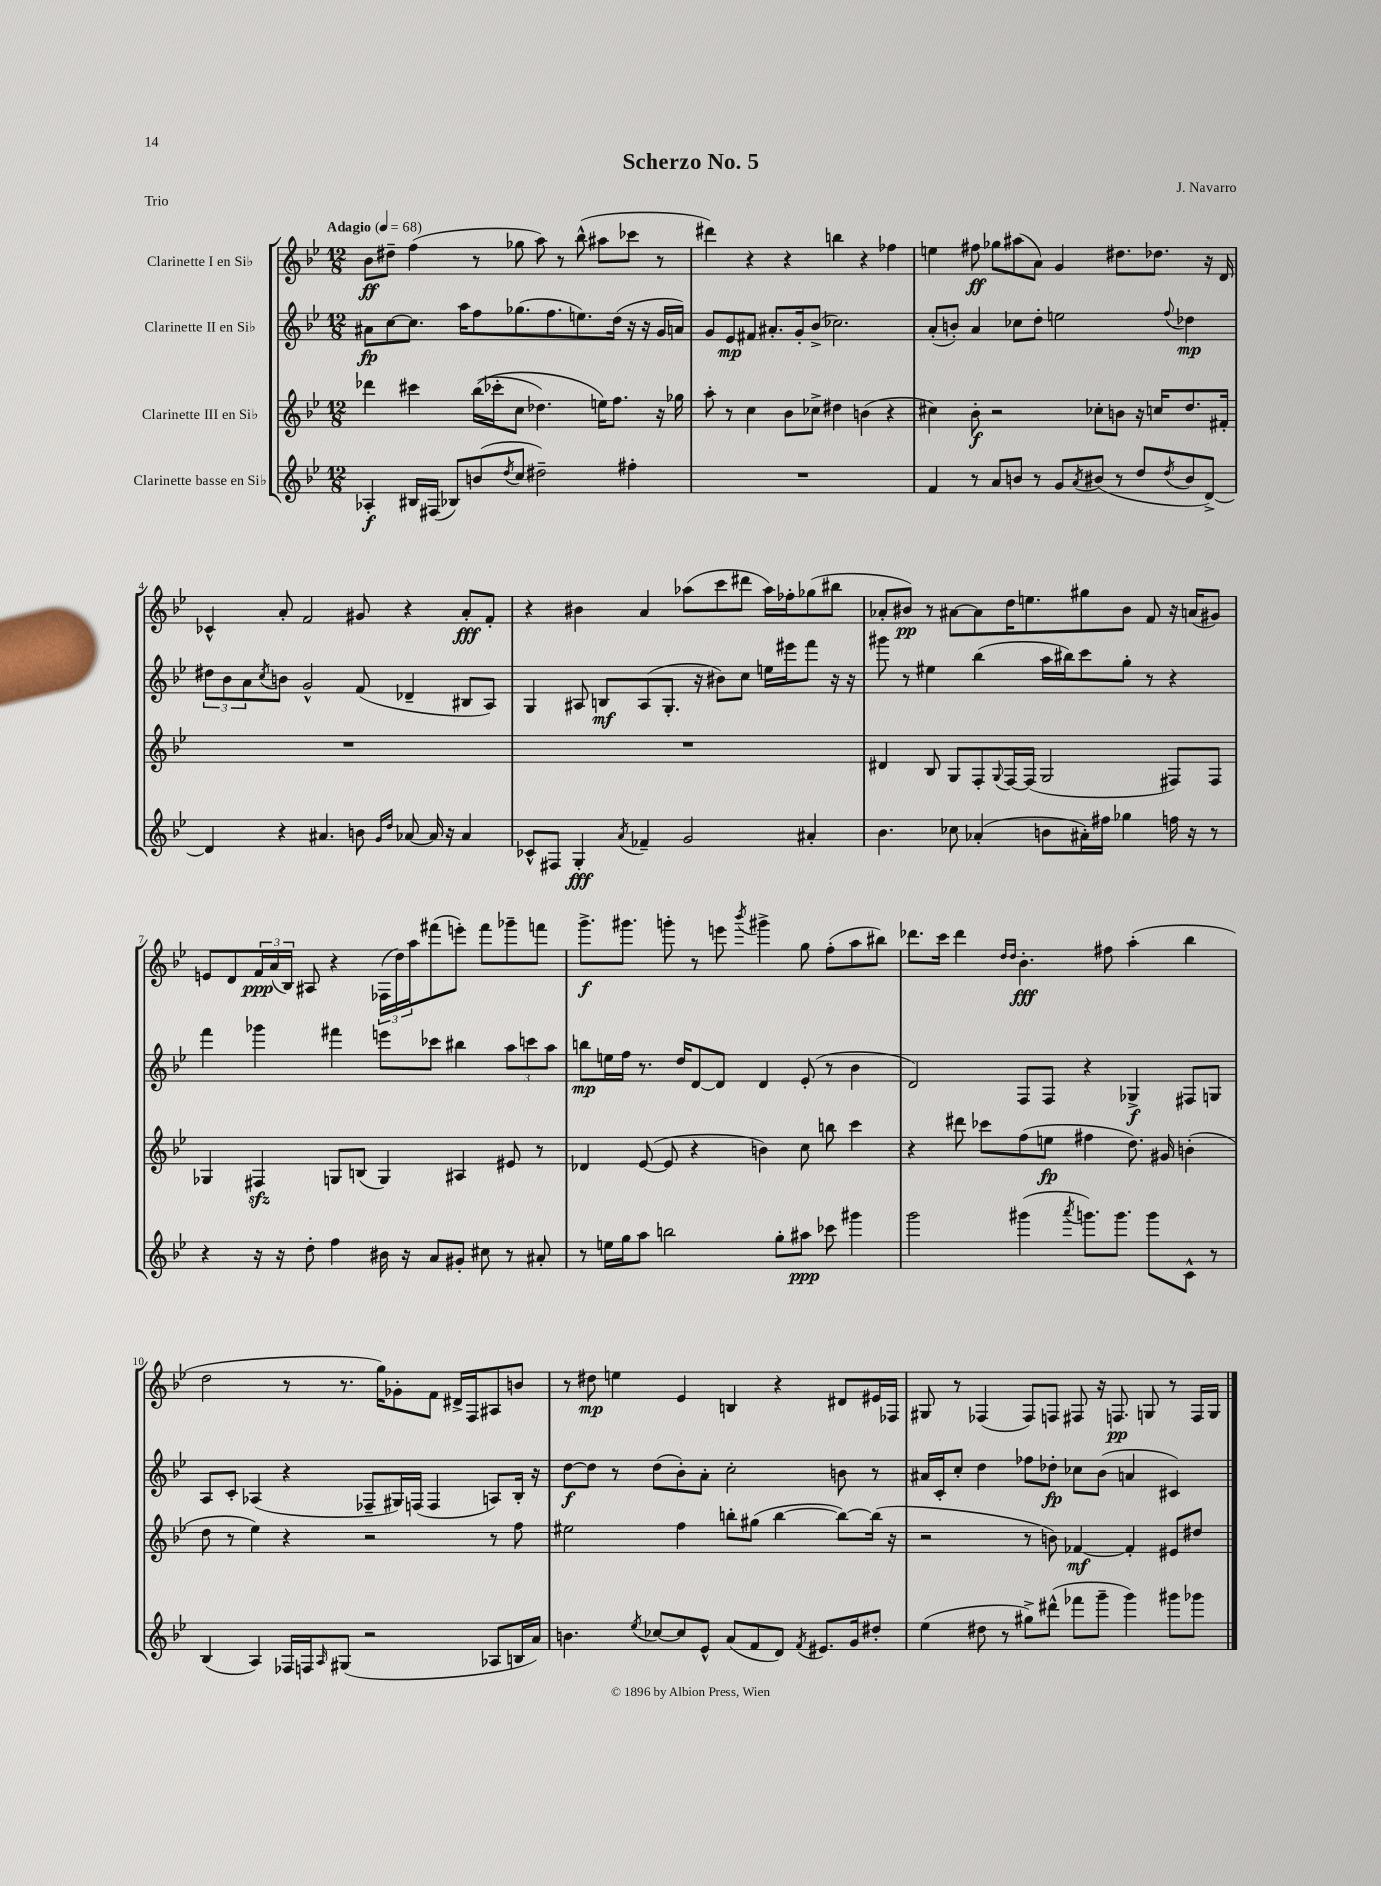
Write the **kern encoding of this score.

**kern	**kern	**kern	**kern
*staff4	*staff3	*staff2	*staff1
*clefG2	*clefG2	*clefG2	*clefG2
*k[b-e-]	*k[b-e-]	*k[b-e-]	*k[b-e-]
*M12/8	*M12/8	*M12/8	*M12/8
*MM68	*MM68	*MM68	*MM68
4A-'/	4ddd-\	8a#\L	8b-\L
.	.	[8cc\	8dd#~\J
16B#/LL	4ccc#\	8.cc\]J	(4ff\
(16F#/JJ	.	.	.
8B-/L)	.	.	.
.	.	16aa\LK	.
(8b/	&((16bb-\LL	8ff\	8r
.	16ccc-'\J	.	.
8qdd/	.	.	.
8cc/J	8cc\J	(8.gg-\	8gg-\
2dd#~\)	4.dd-\)	.	8aa\)
.	.	8.ff\	.
.	.	.	8r
.	.	8.ee\)	(8bb-^^\
.	16ee\LK&)	.	8aa#\L
.	8.ff\J	(16dd\Jk	.
4ff#'\	.	16r	8ccc-\J
.	.	16r	.
.	16r	16g/LL	8r
.	16gg-\	16a/JJ)	.
=	=	=	=
1.r	8aa'\	8g/L	4ddd#\)
.	8r	8e-/	.
.	4cc\	8f#/J	4r
.	.	8.a#'/L	.
.	8b-\L	.	4r
.	.	16g'/k	.
.	8cc-^\J	(8b-^/J	.
.	4dd#\	2.cc-\)	4bb\
.	(4b\	.	4r
.	4r	.	4ff-\
=	=	=	=
4f/	4cc#\)	(8a'/L	4ee\
.	.	8b'/J)	.
8r	8b-'\	4a/	8ff#\
8a/L	2r	.	8gg-\L
8b/J	.	8cc-\L	(8aa#\
8r	.	8dd'\J	8a\J)
8g/L	.	2ee\	4g/
8qa/	.	.	.
(8b#/J	8cc-'\L	.	.
8r	8b\J	.	8.dd#\L
8dd/L	16r	.	.
.	16cc/LK	.	8.dd-\J
8qdd/	.	8qqff/	.
8b#/	8.dd/	4dd-\	.
[8d^/J)	.	.	16r
.	16f#'/Jk	.	16d/
=	=	=	=
4d/]	1.r	12dd#\L	4c-^^/
.	.	12b-\	.
.	.	12a\	.
.	.	8qcc/	.
4r	.	8b\J	8a'/
.	.	2g^^/	2f/
4.a#/	.	.	.
8b\	.	(8f/	8g#/
16qqg/LL	.	.	.
16qqdd/JJ	.	.	.
[8a-/	.	4d-~/	4r
16a-/]	.	.	.
16r	.	.	.
4a-/	.	8B#/L	8a'/L
.	.	8A/J)	8f'/J
=	=	=	=
8c-^^/L	1.r	4G/	4r
8F#/J	.	.	.
4G'/	.	8A#/	4b#\
.	.	8B/L	.
8qa/	.	.	.
4f-~/	.	(8A#/	4a/
.	.	8.G'/J	.
2g/	.	.	(8aa-\L
.	.	16r	.
.	.	8b#\L)	8ccc\
.	.	8cc\J	8ddd#\J
.	.	16ee\LL	16aa-\LL)
.	.	16eee#\J	16ff-'\J
4a#'/	.	8fff\J	(8gg-\
.	.	16r	8bb#\J
.	.	16r	.
=	=	=	=
4.b-\	4d#/	8ggg#\	8a-'/L
.	.	8r	8b#/J)
.	8B-/	4ee#\	8r
8cc-\	8G/L	.	[8a#\L
(4a-'/	8F'/	(4bb-\	8a#\]
.	8qqG/	.	.
.	[16F/L	.	16dd\K
.	(16F/]JJ	.	8.ee\
8b\L	2G/	16aa\LL	.
.	.	16bb#\J)	.
16a#'\L)	.	8ccc\	8gg#\
16ff#\JJ	.	.	.
4gg-\	.	8gg'\J	8b#\J
.	.	8r	8f/
16ff\	8F#/L)	4r	16r
16r	.	.	(16a/LK
8r	8F#/J	.	8g#/J)
=	=	=	=
4r	4G-/	4fff\	8e/L
.	.	.	8d/
16r	4F#/	4ggg-\	24f/L
.	.	.	(24a/
16r	.	.	.
.	.	.	24B-/JJ)
8dd'\	.	.	8A#/
4ff\	8G/L	4fff#\	4r
.	(8B/J	.	.
16b#\	4G/)	8eee\L	(24F-\LL
.	.	.	24dd\)
16r	.	.	.
.	.	.	24aa\J
8a/L	.	8ccc-\J	(8fff#\
8g#'/J	4A#/	4bb#\	8eee'\J)
8cc#\	.	.	8fff#\L
8r	8e#/	12aa\L	8ggg-~\
.	.	12ccc\	.
8a#'/	8r	.	8fff\J
.	.	12aa\J	.
=	=	=	=
8r	4d-/	8bb\L	8.ggg^\L
16ee\LL	.	16ee\L	.
16gg\J	.	16ff\JJ	8.ggg#\J
8aa\J	([8e-/	8.r	.
2bb\	8e-/]	.	8ggg'\
.	.	16dd/LK	.
.	4r	[8d/	8r
.	.	8d/]J	8eee\
.	.	.	8qbbb-/
.	4b\)	4d/	4ggg#^\
8gg'\L	.	.	.
8aa#\J	8cc\	(8e-'/	8gg\
8ccc-\	8bb\	8r	(8ff'\L
4ggg#\	4ccc\	4b-\	8aa\
.	.	.	8bb#\J)
=	=	=	=
2ggg\	4r	2d/)	8.ddd-\L
.	.	.	16ccc\Jk
.	8ddd#\	.	4ddd-\
.	8ccc-\L	.	.
.	.	.	16qqdd/LL
.	.	.	16qqdd/JJ
(4ggg#\	(8ff\	8F/L	4.b-'\
.	8ee\J	8F/J	.
8qaaa/	.	.	.
8.ggg\L)	4ff#\	4r	.
.	.	.	8ff#\
8.ggg\J	.	.	.
.	8.dd\)	4G-^/	(4aa'\
8ggg\L	.	.	.
.	16g#/	.	.
8c^^\J	(4b'\	8F#/L	4bb-\
8r	.	8G/J	.
=	=	=	=
(4B-/	8dd\	8A/L	2dd\
.	8r	8c'/J	.
4A/)	4ee-\)	(4A-/	.
16F-/LL	4r	4r	8r
16F/J	.	.	.
16qqA/	.	.	.
(8G#/J	.	.	8.r
2r	2r	8F-~/L	.
.	.	.	16gg\LK)
.	.	16G#/L)	8g-'\
.	.	(16F/JJ	.
.	.	4F/	8f\J
.	.	.	16d#^/LL
.	.	.	16F/J
8A-/L	8r	8A/L)	8A#/
16B/L	8ff\	16B-'/Jk	8b/J
16a/JJ)	.	16r	.
=	=	=	=
4.b\	2ee#\	[8dd\L	8r
.	.	8dd\]J	8dd#\
.	.	8r	4ee\
8qee-/	.	.	.
[8cc-/L	.	(8dd\L	.
8cc-/]	4ff\	8b-'\)	4e-/
8e-^^/J	.	8a'\J	.
(8a/L	8bb'\L	2cc'\	4B/
8f/	(8gg#\J	.	.
8d/J)	[4bb\	.	4r
8qf/	.	.	.
8.e#/L	.	.	.
.	8bb\_L)	8b\	8d#/L
16g/k	.	.	.
8dd#'/J	(16bb\]Jk	8r	16e#/L
.	16r	.	16F-/JJ
=	=	=	=
(4ee-\	2r	16a#/LL	8G#/
.	.	16c'/J	.
.	.	8cc'/J	8r
8dd#\	.	4dd\	(4F-/
8r	.	.	.
8gg#^\L)	8r	8ff-\L	8F-/L)
(8ddd#^^\J	8b\)	8dd-'\J	8F/J
8fff-\L	[4f-/	8cc-\L	8F#/
8ggg~\J	.	(8b-\J	16r
.	.	.	8.F/
4ggg\)	4f-'/]	4a/	.
.	.	.	8G/
8ggg#\L	8e#/L	4c#/)	8r
8ggg-\J	8dd#/J	.	16F/LL
.	.	.	16G/JJ
==	==	==	==
*-	*-	*-	*-
